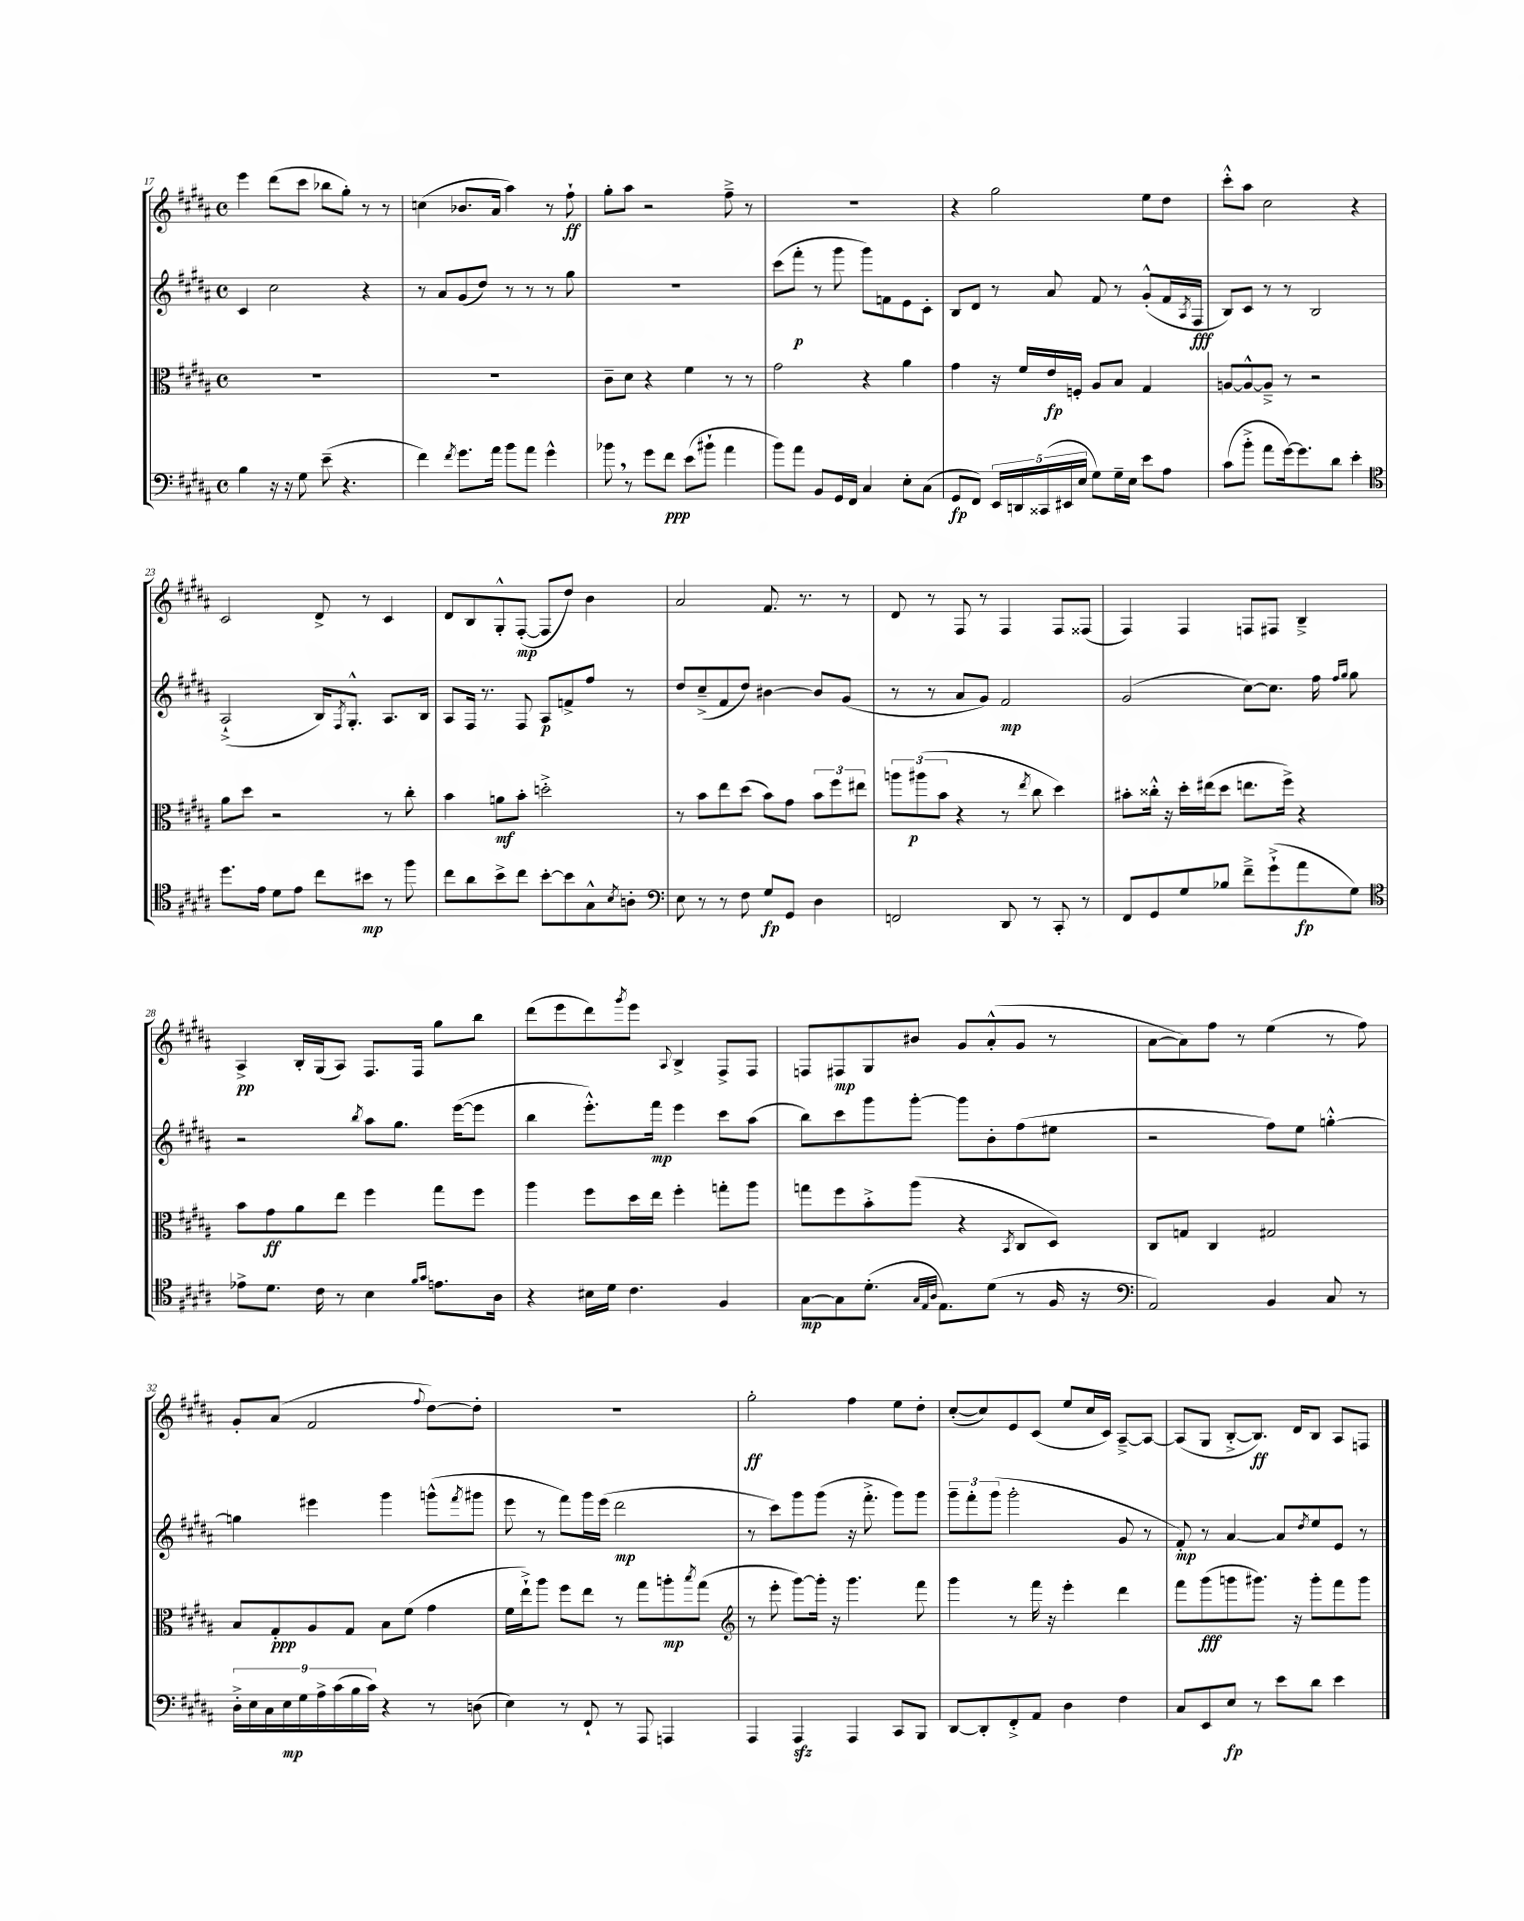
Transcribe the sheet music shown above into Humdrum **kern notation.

**kern	**dynam	**kern	**dynam	**kern	**dynam	**kern	**dynam
*part4	*part4	*part3	*part3	*part2	*part2	*part1	*part1
*staff4	*staff4	*staff3	*staff3	*staff2	*staff2	*staff1	*staff1
*clefF4	*	*clefC3	*	*clefG2	*	*clefG2	*
*k[f#c#g#d#a#]	*	*k[f#c#g#d#a#]	*	*k[f#c#g#d#a#]	*	*k[f#c#g#d#a#]	*
*M4/4	*	*M4/4	*	*M4/4	*	*M4/4	*
*met(c)	*	*met(c)	*	*met(c)	*	*met(c)	*
=17	=17	=17	=17	=17	=17	=17	=17
4B\	.	1r	.	4c#/	.	4eee\	.
16r	.	.	.	2cc#\	.	(8ddd#\L	.
16r	.	.	.	.	.	.	.
8G#\	.	.	.	.	.	8ccc#\J	.
(8e~\	.	.	.	.	.	8bb-X\L	.
4.r	.	.	.	.	.	8gg#'\J)	.
.	.	.	.	4r	.	8r	.
.	.	.	.	.	.	8r	.
=18	=18	=18	=18	=18	=18	=18	=18
4f#\)	.	1r	.	8r	.	(4ccn\	.
.	.	.	.	8a#/L	.	.	.
8qf#/	.	.	.	.	.	.	.
8.g#\L	.	.	.	(8g#/	.	8.b-X/L	.
.	.	.	.	8dd#/J)	.	.	.
16a#\Jk	.	.	.	.	.	16a#/Jk	.
8b\L	.	.	.	8r	.	4aa#\)	.
8a#\J	.	.	.	8r	.	.	.
4g#^^\	.	.	.	8r	.	8r	.
.	.	.	.	8gg#\	.	8ff#`\	ff
=19	=19	=19	=19	=19	=19	=19	=19
8b-X,\	.	8c#~\L	.	1r	.	8gg#'\L	.
8r	.	8d#\J	.	.	.	8aa#\J	.
8g#\L	.	4r	.	.	.	2r	.
8f#\J	ppp	.	.	.	.	.	.
(8e\L	.	4f#\	.	.	.	.	.
8b#X`\J	.	.	.	.	.	.	.
4a#\	.	8r	.	.	.	8ff#~^\	.
.	.	8r	.	.	.	8r	.
=20	=20	=20	=20	=20	=20	=20	=20
8b\L)	.	2g#\	.	(8ccc#\L	.	1r	.
8a#\J	.	.	.	8fff#'\J	p	.	.
8BB/L	.	.	.	8r	.	.	.
16GG#/L	.	.	.	8ggg#\	.	.	.
16FF#/JJ	.	.	.	.	.	.	.
4C#/	.	4r	.	8ggg#\L)	.	.	.
.	.	.	.	8fn\	.	.	.
8E'\L	.	4a#\	.	8e\	.	.	.
(8C#\J	.	.	.	8c#'\J	.	.	.
=21	=21	=21	=21	=21	=21	=21	=21
8GG#/L	fp	4g#\	.	8B/L	.	4r	.
8FF#/J)	.	.	.	8d#/J	.	.	.
20EE/LL	.	16r	.	8r	.	2gg#\	.
20DDn/	.	.	.	.	.	.	.
.	.	16f#/LL	.	.	.	.	.
(20CC##X/	.	.	.	.	.	.	.
.	.	16e/	fp	8a#/	.	.	.
20EE#X/	.	.	.	.	.	.	.
.	.	16Fn'/JJ	.	.	.	.	.
20E/JJ	.	.	.	.	.	.	.
8G#\L)	.	8A#/L	.	8f#/	.	.	.
16G#~\L	.	8B/J	.	8r	.	.	.
16E\JJ	.	.	.	.	.	.	.
8e\L	.	4G#/	.	(8g#'^^/L	.	8ee\L	.
8A#\J	.	.	.	16f#/L	.	8dd#\J	.
.	.	.	.	8qA#/	.	.	.
.	.	.	.	16F#/JJ	fff	.	.
=22	=22	=22	=22	=22	=22	=22	=22
(8c#\L	.	[8An/L	.	8B/L)	.	8ccc#'^^\L	.
8b'^\J	.	8A^^/_	.	8c#/J	.	8aa#\J	.
8a#\L	.	8A~^/J]	.	8r	.	2cc#\	.
[16g#\k)	.	8r	.	8r	.	.	.
8.g#\]	.	.	.	.	.	.	.
.	.	2r	.	2B/	.	.	.
8d#\J	.	.	.	.	.	.	.
4e'\	.	.	.	.	.	4r	.
!!LO:LB:g=z
=23	=23	=23	=23	=23	=23	=23	=23
*clefC4	*	*	*	*	*	*	*
8.dd#\L	.	8a#\L	.	(2A#`^/	.	2c#/	.
.	.	8dd#\J	.	.	.	.	.
16e\Jk	.	.	.	.	.	.	.
8d#\L	.	2r	.	.	.	.	.
8e\J	.	.	.	.	.	.	.
8cc#\L	.	.	.	16B/KL)	.	8d#^/	.
.	.	.	.	8qF#/	.	.	.
.	.	.	.	8.G#'^^/J	.	.	.
8b#X\J	mp	.	.	.	.	8r	.
8r	.	8r	.	8.A#/L	.	4c#/	.
8ff#\	.	8cc#'\	.	.	.	.	.
.	.	.	.	16B/Jk	.	.	.
=24	=24	=24	=24	=24	=24	=24	=24
8cc#\L	.	4b\	.	8A#/L	.	8d#/L	.
8a#\	.	.	.	16F#/Jk	.	8B/	.
.	.	.	.	8.r	.	.	.
8b^\	.	8an\L	mf	.	.	8G#'^^/	.
8cc#\J	.	8b'\J	.	8F#/	.	([8F#'/J	mp
[8b'\L	.	2ddn'^\	.	8A#/L	p	8F#/L]	.
8b\]	.	.	.	8fn^/	.	8dd#/J)	.
8G#^^\	.	.	.	8ff#/J	.	4b\	.
8qB/	.	.	.	.	.	.	.
8An'\J	.	.	.	8r	.	.	.
=25	=25	=25	=25	=25	=25	=25	=25
*clefF4	*	*	*	*	*	*	*
8E\	.	8r	.	8dd#/L	.	2a#/	.
8r	.	8b\L	.	(8cc#~^/	.	.	.
8r	.	8ee\	.	8f#/	.	.	.
8F#\	.	(8dd#\J	.	8dd#/J)	.	.	.
8G#/L	fp	8b\L)	.	[4b#X\	.	8.f#/	.
8GG#/J	.	8g#\J	.	.	.	.	.
.	.	.	.	.	.	8.r	.
4D#\	.	12b\L	.	8b#/L]	.	.	.
.	.	12ff#\	.	.	.	.	.
.	.	.	.	(8g#/J	.	8r	.
.	.	12ee#X\J	.	.	.	.	.
=26	=26	=26	=26	=26	=26	=26	=26
2FFn/	.	12aan\L	.	8r	.	8d#/	.
.	.	(12aa#X\	p	.	.	.	.
.	.	.	.	8r	.	8r	.
.	.	12b\J	.	.	.	.	.
.	.	4r	.	8a#/L	.	8F#/	.
.	.	.	.	8g#/J)	.	8r	.
8DD#/	.	8r	.	2f#/	mp	4F#/	.
.	.	8qee/	.	.	.	.	.
8r	.	8cc#\	.	.	.	.	.
8CC#'/	.	4dd#\)	.	.	.	8F#/L	.
8r	.	.	.	.	.	(8F##X/J	.
=27	=27	=27	=27	=27	=27	=27	=27
8FF#/L	.	8b#X'\L	.	(2g#/	.	4F#/)	.
8GG#/	.	16cc##X'^^\Jk	.	.	.	.	.
.	.	16r	.	.	.	.	.
8G#/	.	16dd#'\LL	.	.	.	4F#/	.
.	.	(16ee#X\J	.	.	.	.	.
8B-X/J	.	8dd#\J	.	.	.	.	.
8f#~^\L	.	8.een\L	.	[8cc#\L)	.	8Fn/L	.
(8g#`^\	.	.	.	8.cc#\J]	.	8F#X/J	.
.	.	16ff#^\Jk)	.	.	.	.	.
8a#\	fp	4r	.	.	.	4B~^/	.
.	.	.	.	16ff#\	.	.	.
.	.	.	.	16qqff#/LL	.	.	.
.	.	.	.	16qqgg#/JJ	.	.	.
8G#\J)	.	.	.	8gg#\	.	.	.
!!LO:LB:g=z
=28	=28	=28	=28	=28	=28	=28	=28
*clefC4	*	*	*	*	*	*	*
8e-X^\L	.	8b\L	.	2r	.	4A#^/	pp
8.d#\J	.	8g#\	ff	.	.	.	.
.	.	8a#\	.	.	.	16B'/LL	.
16c#\	.	.	.	.	.	(16G#/J	.
8r	.	8ee\J	.	.	.	8A#/J)	.
.	.	.	.	8qbb/	.	.	.
4B\	.	4ff#\	.	8aa#\L	.	8.F#/L	.
.	.	.	.	8.gg#\J	.	.	.
.	.	.	.	.	.	16F#/Jk	.
16qqf#/LL	.	.	.	.	.	.	.
16qqg#/JJ	.	.	.	.	.	.	.
8.en\L	.	8gg#\L	.	.	.	8gg#\L	.
.	.	.	.	([16eee\KL	.	.	.
.	.	8ff#\J	.	8eee\J]	.	8bb\J	.
16A#\Jk	.	.	.	.	.	.	.
=29	=29	=29	=29	=29	=29	=29	=29
4r	.	4aa#\	.	4bb\	.	(8ddd#\L	.
.	.	.	.	.	.	8eee\	.
16B#X\LL	.	8ff#\L	.	8.eee'^^\L)	.	8ddd#\)	.
16d#\JJ	.	.	.	.	.	.	.
.	.	.	.	.	.	8qggg#/	.
4.c#\	.	16dd#\L	.	.	.	8eee\J	.
.	.	16ee\JJ	.	16fff#\Jk	mp	.	.
.	.	.	.	.	.	8qqA#/	.
.	.	4ff#'\	.	4eee\	.	4B^/	.
4F#/	.	8ggn'\L	.	8ccc#\L	.	8F#^/L	.
.	.	8aa#\J	.	(8aa#\J	.	8F#/J	.
=30	=30	=30	=30	=30	=30	=30	=30
[8G#\L	mp	8ggn\L	.	8bb\L)	.	8Fn/L	.
8G#\]	.	8ff#\	.	8ccc#\	.	8F#X/	mp
(8.d#'\J	.	8b'^\	.	8ggg#\	.	8G#/	.
.	.	(8aa#\J	.	[8ggg#'\J	.	8b#X/J	.
32qqG#/LLL	.	.	.	.	.	.	.
32qqE/	.	.	.	.	.	.	.
32qqA#/JJJ	.	.	.	.	.	.	.
8.E\L)	.	.	.	.	.	.	.
.	.	4r	.	8ggg#\L]	.	8g#/L	.
(8d#\J	.	.	.	8b'\	.	(8a#'^^/	.
.	.	8qBB/	.	.	.	.	.
8r	.	8C#/L	.	(8ff#\	.	8g#/J	.
16F#/	.	8D#/J)	.	8ee#X\J	.	8r	.
16r	.	.	.	.	.	.	.
=31	=31	=31	=31	=31	=31	=31	=31
*clefF4	*	*	*	*	*	*	*
2AA#/)	.	8C#/L	.	2r	.	[8a#\L	.
.	.	8Gn/J	.	.	.	8a#\])	.
.	.	4C#/	.	.	.	8ff#\J	.
.	.	.	.	.	.	8r	.
4BB/	.	2G#X/	.	8ff#\L)	.	(4ee\	.
.	.	.	.	8ee\J	.	.	.
8C#/	.	.	.	[4ggn'^^\	.	8r	.
8r	.	.	.	.	.	8ff#\)	.
!!LO:LB:g=z
=32	=32	=32	=32	=32	=32	=32	=32
18D#'^\LL	.	8B/L	.	4ggn\]	.	8g#'/L	.
18E\	.	.	.	.	.	.	.
18C#\	.	.	.	.	.	.	.
.	.	8G#'/	ppp	.	.	(8a#/J	.
18E\	mp	.	.	.	.	.	.
18G#\	.	.	.	.	.	.	.
.	.	8A#/	.	4eee#X\	.	2f#/	.
18A#^\	.	.	.	.	.	.	.
(18c#\	.	.	.	.	.	.	.
.	.	8G#/J	.	.	.	.	.
18B\	.	.	.	.	.	.	.
18c#\JJ)	.	.	.	.	.	.	.
4r	.	8B\L	.	4ggg#\	.	.	.
.	.	(8f#\J	.	.	.	.	.
.	.	.	.	.	.	8qqff#/	.
8r	.	4g#\	.	(8gggn^^\L	.	[8dd#\L)	.
.	.	.	.	8qfff#/	.	.	.
(8Dn\	.	.	.	8ggg#X\J	.	8dd#'\J]	.
=33	=33	=33	=33	=33	=33	=33	=33
4E\)	.	16f#\LL	.	8eee\	.	1r	.
.	.	16ee`^\J)	.	.	.	.	.
.	.	8aa#\J	.	8r	.	.	.
8r	.	8ff#\L	.	8fff#\L)	.	.	.
8FF#`/	.	8ee\J	.	16ggg#\L	.	.	.
.	.	.	.	(16eee\JJ	.	.	.
8r	.	8r	.	2ddd#\	mp	.	.
8AAA#/	.	8gg#\L	.	.	.	.	.
4AAAn/	.	8aan'\	mp	.	.	.	.
.	.	8qbb/	.	.	.	.	.
.	.	(8gg#\J	.	.	.	.	.
=34	=34	=34	=34	=34	=34	=34	=34
*	*	*clefG2	*	*	*	*	*
4AAA#/	.	8r	.	8r	.	2gg#'\	ff
.	.	8eee'\	.	8ccc#\L)	.	.	.
4AAA#zz/	.	[8ggg#\L)	.	8ggg#\	.	.	.
.	.	16ggg#'\Jk]	.	(8ggg#\J	.	.	.
.	.	16r	.	.	.	.	.
4AAA#/	.	4.ggg#\	.	16r	.	4ff#\	.
.	.	.	.	8.fff#'^\	.	.	.
8CC#/L	.	.	.	8ggg#\L)	.	8ee\L	.
8BBB/J	.	8fff#\	.	8ggg#\J	.	8dd#'\J	.
=35	=35	=35	=35	=35	=35	=35	=35
[8DD#/L	.	4ggg#\	.	12ggg#~\L	.	([8cc#'/L	.
.	.	.	.	12fff#'\	.	.	.
8DD#'/]	.	.	.	.	.	8cc#/])	.
.	.	.	.	(12ggg#\J	.	.	.
8FF#'^/	.	8r	.	2ggg#'\	.	8e/	.
8AA#/J	.	16fff#\	.	.	.	(8c#/J	.
.	.	16r	.	.	.	.	.
4D#\	.	4eee'\	.	.	.	8ee/L	.
.	.	.	.	.	.	16cc#/L	.
.	.	.	.	.	.	16c#/JJ)	.
4F#\	.	4ddd#\	.	8g#/	.	[8A#~^/L	.
.	.	.	.	8r	.	8A#/J_	.
=36	=36	=36	=36	=36	=36	=36	=36
8C#/L	.	8fff#\L	.	8f#'/)	mp	(8A#/L]	.
8EE/	.	(8ggg#\	fff	8r	.	8G#/J	.
8E/J	fp	8gggn\	.	[4a#/	.	[8B'^/L	.
8r	.	8.ggg#X\J)	.	.	.	8.B/J])	ff
8e\L	.	.	.	8a#/L]	.	.	.
.	.	16r	.	.	.	16d#/KL	.
.	.	.	.	8qdd#/	.	.	.
8d#\J	.	8ggg#'\L	.	8ee/	.	8B/J	.
4e\	.	8fff#\	.	8e/J	.	8A#/L	.
.	.	8ggg#\J	.	8r	.	8Fn/J	.
==	==	==	==	==	==	==	==
*-	*-	*-	*-	*-	*-	*-	*-
